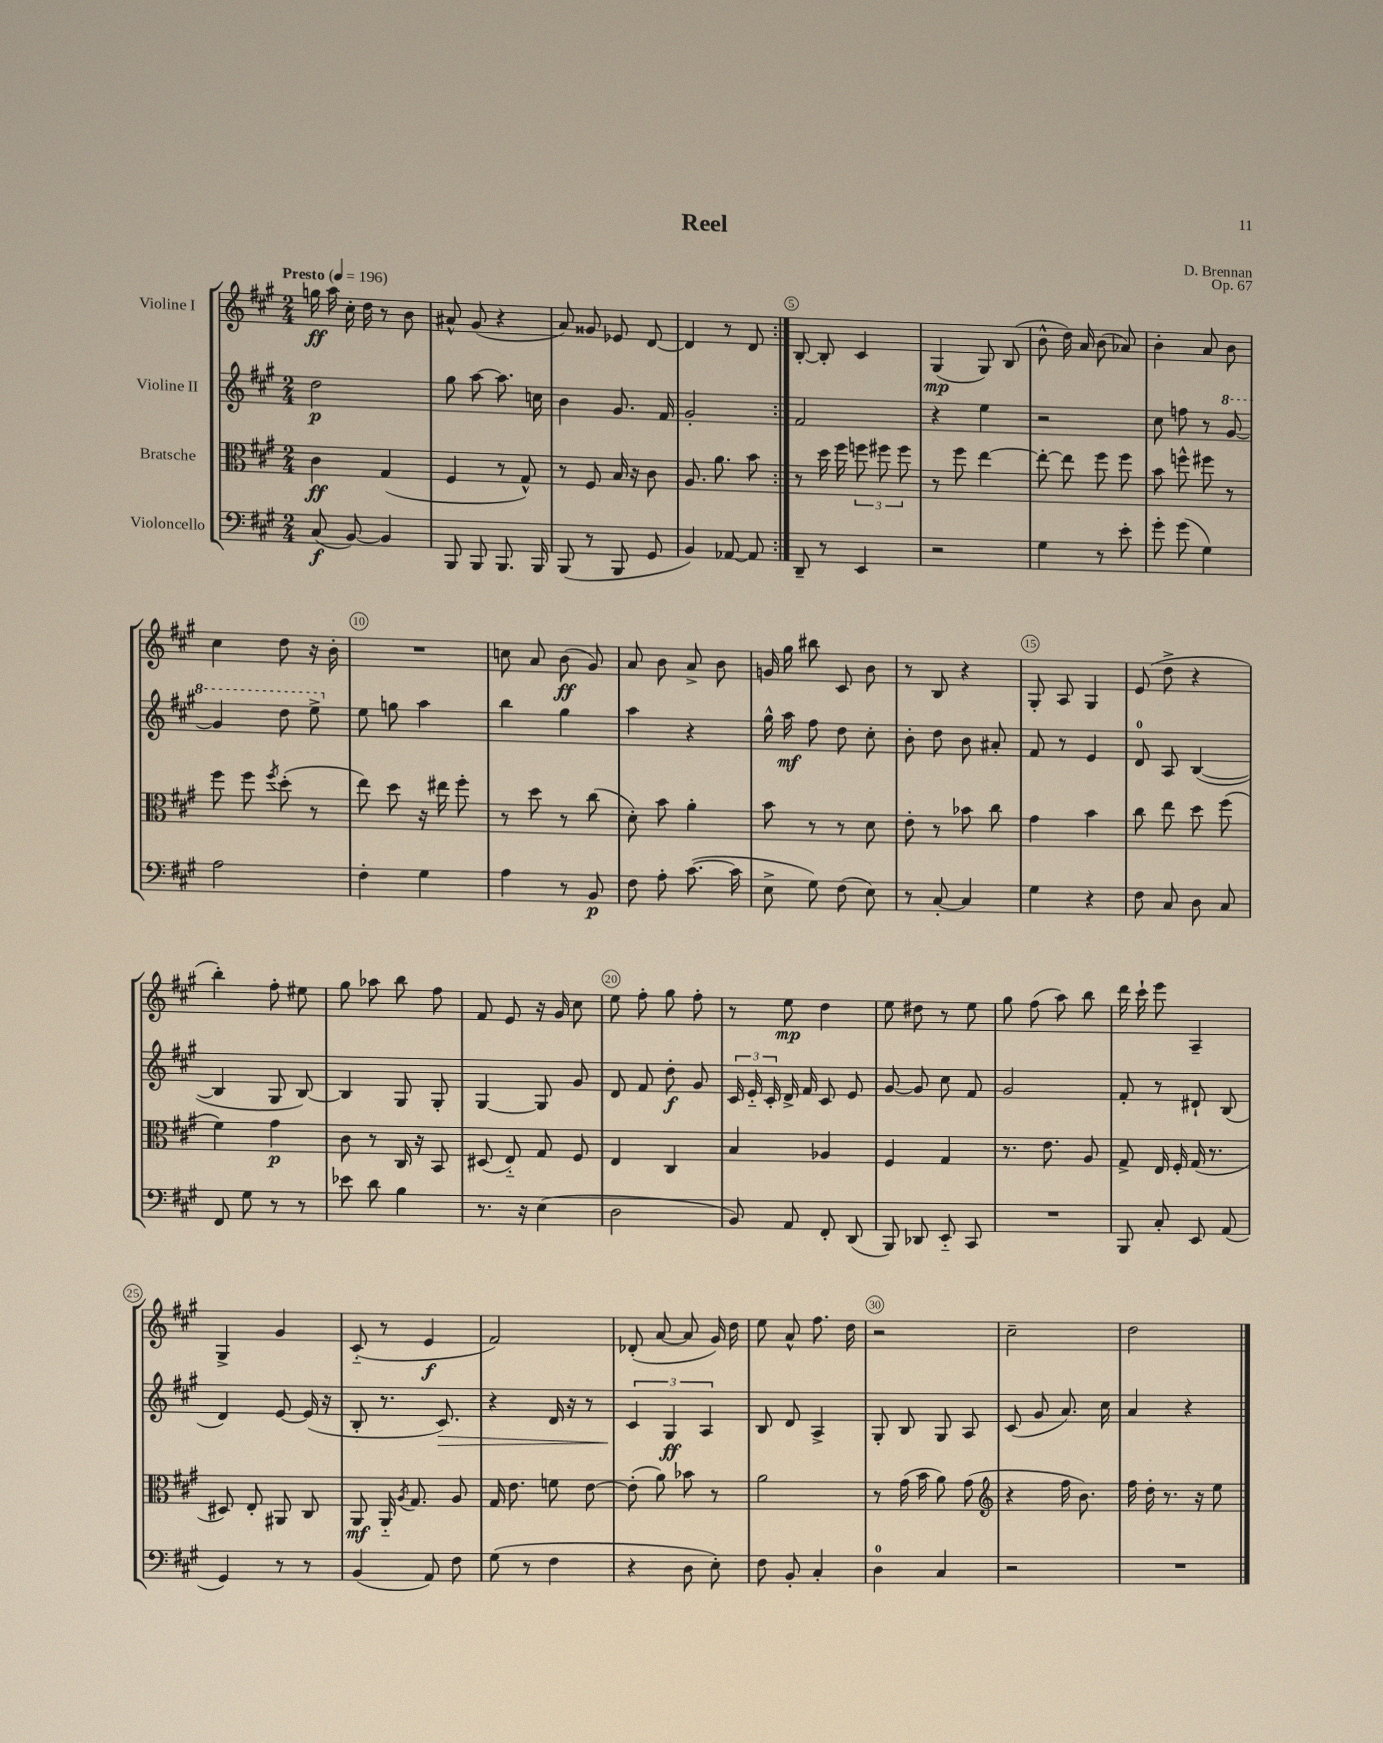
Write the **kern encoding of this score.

**kern	**kern	**kern	**kern
*staff4	*staff3	*staff2	*staff1
*clefF4	*clefC3	*clefG2	*clefG2
*k[f#c#g#]	*k[f#c#g#]	*k[f#c#g#]	*k[f#c#g#]
*M2/4	*M2/4	*M2/4	*M2/4
*MM196	*MM196	*MM196	*MM196
(8C#	4c#	2dd	16gg
.	.	.	16aa
[8BB)	.	.	16cc#'
.	.	.	16dd
4BB]	(4G#	.	8r
.	.	.	8b
=	=	=	=
8BBB	4F#	8gg#	8a#^^
8BBB	.	[8aa	(8g#
8.BBB	8r	8.aa]	4r
.	8G#^^)	.	.
16BBB	.	16cc	.
=	=	=	=
(8BBB	8r	4b	8a)
8r	8F#	.	8g##
8BBB	16B	8.g#	8e-
.	16r	.	.
8GG#	8c#	.	[8d
.	.	16f#	.
=	=	=	=
4BB)	8.A	2g#'	4d]
.	8.a	.	.
[8AA-	.	.	8r
8AA-]	8b	.	8d
=:|!	=:|!	=:|!	=:|!
8DD~	8r	2f#	[8B'
8r	16dd	.	8B']
.	16ff#	.	.
4EE	12ff	.	4c#
.	12ff#	.	.
.	12ff#	.	.
=	=	=	=
2r	8r	4r	(4G#
.	8ff#	.	.
.	[4ee	4ee	8G#)
.	.	.	(8B
=	=	=	=
4G#	8ee'_	2r	8b^^
.	8ee]	.	16dd)
.	.	.	16a
8r	8ff#	.	(8b
8e'	8ff#	.	8a-)
=	=	=	=
8g#'	8b	8cc#	4b'
(8g#	8ff^^	8ff	.
4G#)	8ff#	8r	8a
.	8r	[8gg#	8b
=	=	=	=
2A	8ff#	4gg#]	4cc#
.	8ff#	.	.
.	8qff#	.	.
.	(8dd'	8ddd	8dd
.	8r	8eee^	16r
.	.	.	16b'
=	=	=	=
4F#'	8ee)	8ee	2r
.	8dd	8gg	.
4G#	16r	4aa	.
.	16ee#	.	.
.	8ff#'	.	.
=	=	=	=
4A	8r	4bb	8cc
.	8dd	.	8a
8r	8r	4gg#	(8b
8BB	(8cc#	.	8g#)
=	=	=	=
8F#	8d')	4aa	8a
8A'	8b	.	8b
([8.c#	4a'	4r	8a^
.	.	.	8b
16c#]	.	.	.
=	=	=	=
8E^	8b	16gg#^^	16g
.	.	16aa	16gg#
8G#)	8r	8ff#	8bb#
(8F#	8r	8dd	8c#
8E)	8d	8cc#'	8b
=	=	=	=
8r	8e'	8b'	8r
[8C#'	8r	8dd	8B
4C#]	8b-	8b	4r
.	8cc#	8a#'	.
=	=	=	=
4G#	4g#	8f#	8G#'
.	.	8r	8A
4r	4b	4e	4G#
=	=	=	=
8F#	8cc#	8d	(8e
8C#	8ee	8A	8dd^
8D	8dd	([4B	4r
8C#	(8ff#	.	.
=	=	=	=
8FF#	4f#)	4B]	4bb')
8G#	.	.	.
8r	4g#	8G#	8ff#'
8r	.	[8B)	8ee#
=	=	=	=
8e-	8c#	4B]	8gg#
8d	8r	.	8aa-
4B	16C#	8G#	8bb
.	16r	.	.
.	8BB	8G#'	8ff#
=	=	=	=
8.r	(8D#	[4G#	8f#
.	8E'~)	.	8e
16r	.	.	.
(4E	8G#	8G#]	16r
.	.	.	16g#
.	8F#	8g#	8cc#
=	=	=	=
2D	4E	8d	8ee
.	.	8f#	8ff#'
.	4C#	8dd'	8gg#
.	.	8g#	8ff#'
=	=	=	=
8BB)	4B	24c#	8r
.	.	24e'~	.
.	.	24c#'	.
8AA	.	16d^	8ee
.	.	16f#	.
8FF#'	4A-	8c#	4dd
(8DD	.	8e	.
=	=	=	=
8BBB)	4F#	[8g#	8ee
8DD-	.	8g#]	8dd#
8EE'~	4G#	8cc#	8r
8CC#	.	8f#	8ee
=	=	=	=
2r	8.r	2g#	8gg#
.	.	.	(8ff#
.	8.e	.	.
.	.	.	8aa)
.	8A	.	8bb
=	=	=	=
8BBB	8G#^	8f#'	16ddd
.	.	.	16ccc#`
8C#'	16E	8r	8eee
.	16F#'	.	.
8EE	(16G#	8d#`	4A~
.	8.r	.	.
(8AA	.	(8B	.
=	=	=	=
4GG#)	8D#)	4d)	4G#^
.	8E'	.	.
8r	8AA#	[8e	4g#
8r	8C#	(16e]	.
.	.	16r	.
=	=	=	=
(4BB	8AA	8B'	(8c#'~
.	16AA'~	8.r	8r
.	8qA	.	.
.	8.G#	.	.
8AA)	.	.	4e
.	.	8.c#)	.
8F#	8A	.	.
=	=	=	=
(8G#	16G#	4r	2f#)
.	8.e	.	.
8r	.	.	.
4F#	8f	16d	.
.	.	16r	.
.	[8e	8r	.
=	=	=	=
4r	(8e']	6c#	(8d-'
.	8a)	.	[8a
.	.	6G#	.
8D	8b-	.	8a]
.	.	6A	.
8E')	8r	.	16g#)
.	.	.	16dd
=	=	=	=
8F#	2a	8B	8ee
8BB'	.	8d	8a^^
4C#'	.	4A^	8.ff#
.	.	.	16dd
=	=	=	=
4D	8r	8G#'	2r
.	(16g#	8B	.
.	16b	.	.
4C#	8a)	8G#	.
.	(8g#	8A	.
=	=	=	=
*	*clefG2	*	*
2r	4r	(8c#	2cc#~
.	.	8g#	.
.	16ff#	8.a)	.
.	8.b)	.	.
.	.	16cc#	.
=	=	=	=
2r	16ff#	4a	2dd
.	16dd'	.	.
.	8.r	.	.
.	.	4r	.
.	16r	.	.
.	8ee	.	.
==	==	==	==
*-	*-	*-	*-
